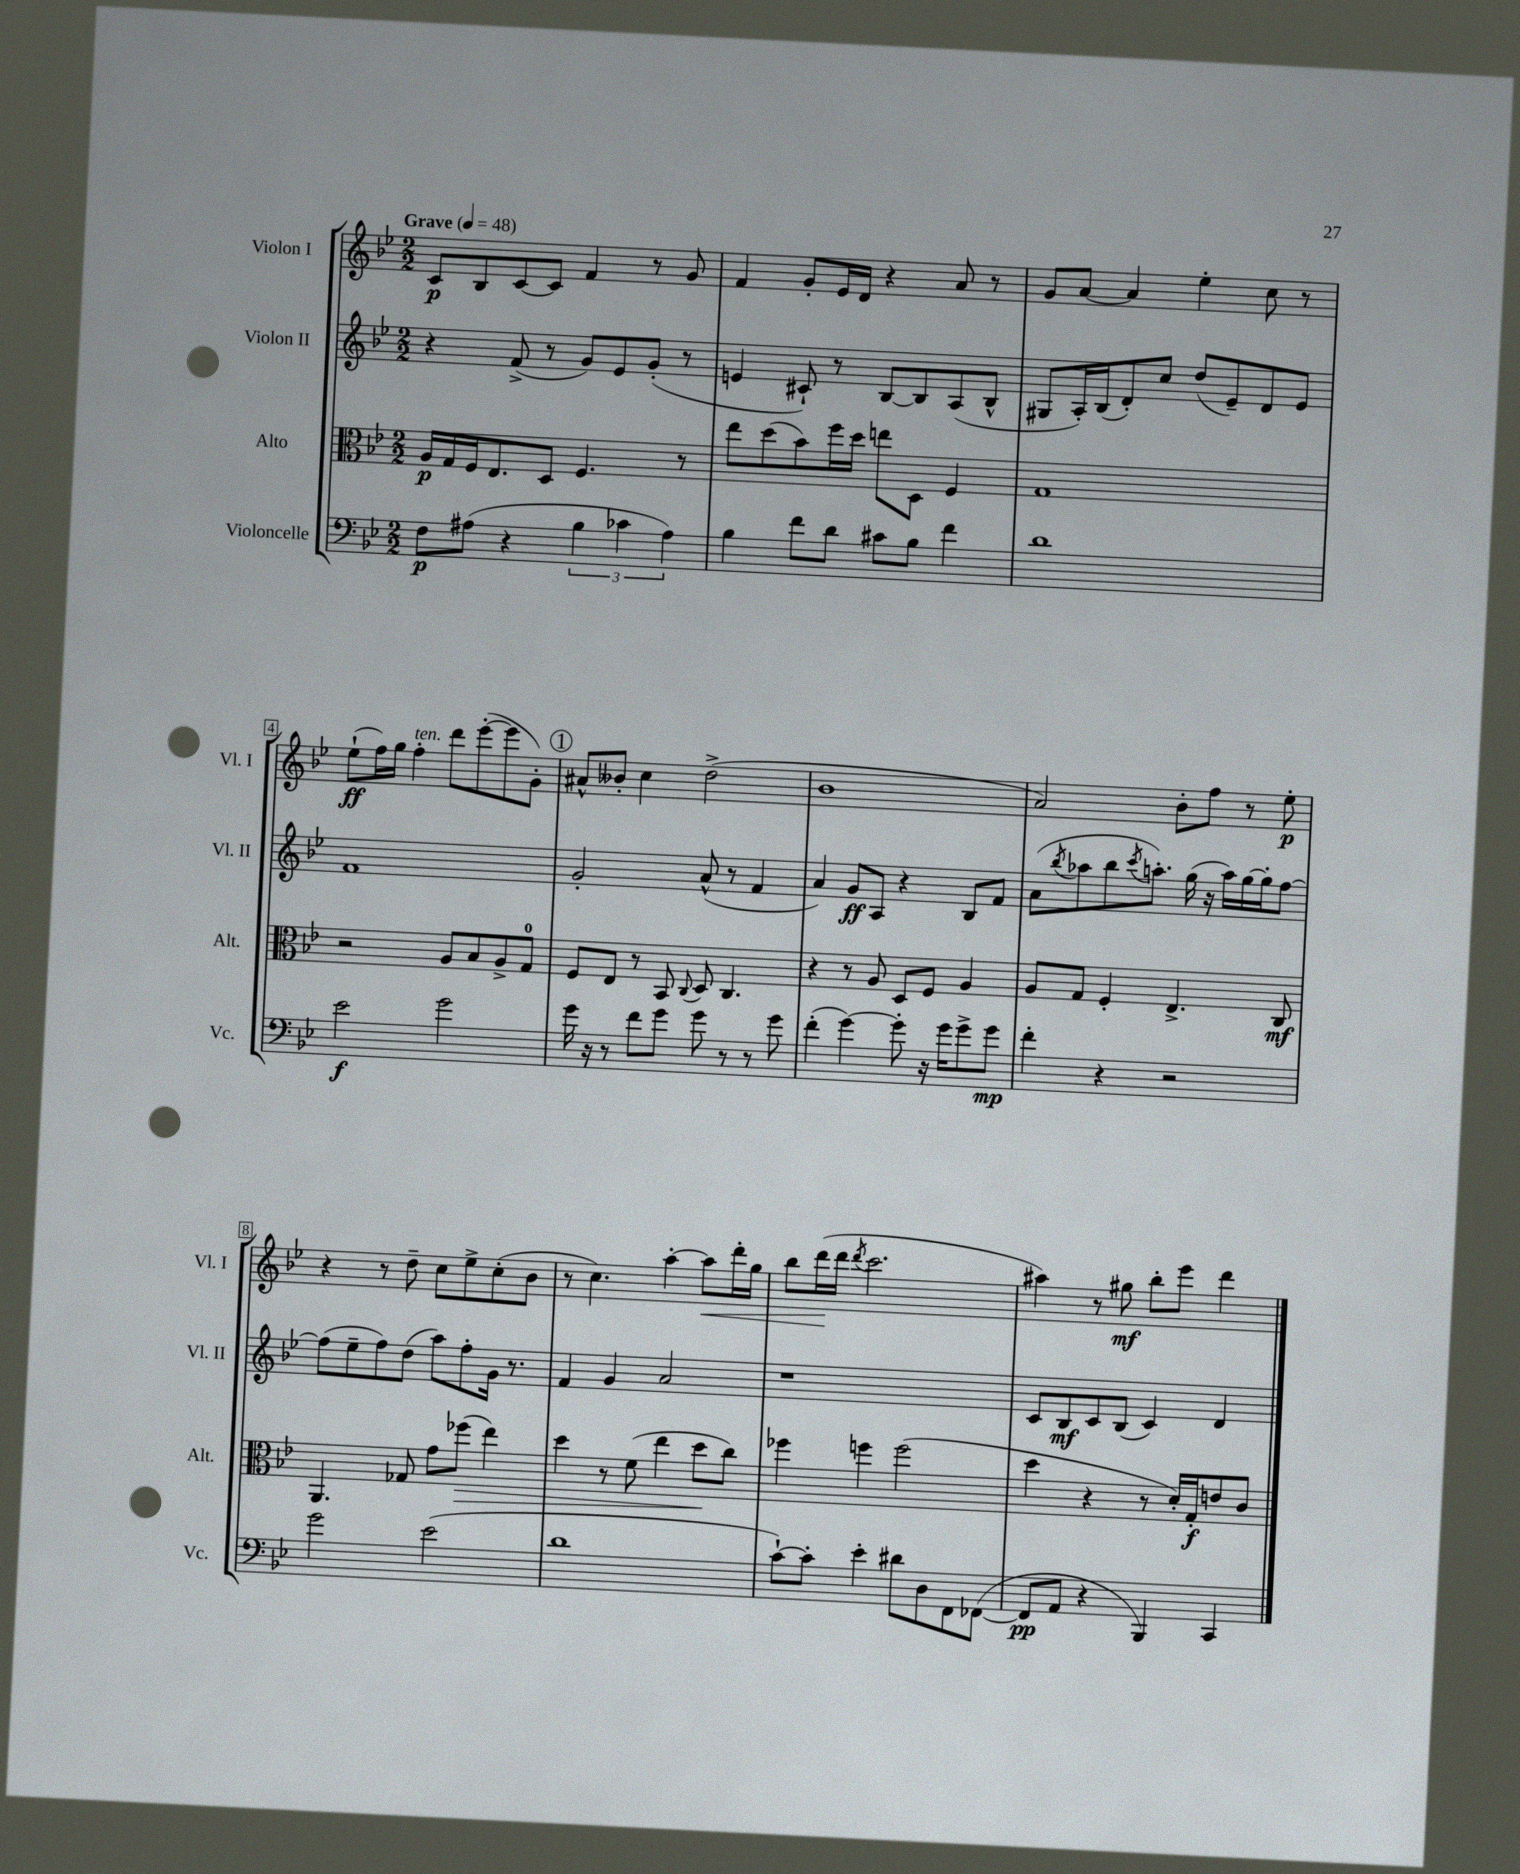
<<
\new StaffGroup <<
\new Staff = "s0" \with { instrumentName = "Violon I" shortInstrumentName = "Vl. I" } {
    \clef treble \key bes \major \numericTimeSignature \time 2/2 \tempo "Grave" 4 = 48
    c'8\p bes8 c'8~ c'8 f'4 r8 g'8 |
    f'4 g'8-. ees'16 d'16 r4 a'8 r8 |
    g'8 a'8~ a'4 ees''4-. c''8 r8 |
    ees''8-!\ff( f''16) g''16 f''4-.^\markup { \italic "ten." } d'''8 ees'''8~-.( ees'''8 g'8-.) |
    \mark \markup { \circle "1" } ais'8-^ beses'8-. c''4 d''2->( |
    bes'1 |
    a'2) bes'8-. f''8 r8 ees''8-.\p |
    r4 r8 d''8-- c''8 ees''8-> c''8-.( bes'8 |
    r8 c''4.) a''4~-. a''8\< d'''16-. g''16 |
    bes''8 d'''16\!( d'''16 \acciaccatura { d'''8 } c'''2. |
    ais''4) r8 gis''8\mf bes''8-. ees'''8 d'''4 \bar "|." |
}
\new Staff = "s1" \with { instrumentName = "Violon II" shortInstrumentName = "Vl. II" } {
    \clef treble \key bes \major \numericTimeSignature \time 2/2
    r4 f'8->( r8 g'8) ees'8 g'8-.( r8 |
    e'4 cis'8-!) r8 bes8~ bes8 a8( bes8-^ |
    gis8 a16-.) bes16( d'8-.) c''8 d''8( ees'8--) d'8 ees'8 |
    f'1 |
    \mark \markup { \circle "1" } g'2-. a'8-^( r8 f'4 |
    a'4) g'8\ff a8 r4 bes8 f'8 |
    a'8( \acciaccatura { bes''8 } aes''8 bes''8 \acciaccatura { c'''8 } a''8.-.) g''16( r16 a''16) g''16~ g''16-. f''8~ |
    f''8( ees''8-- f''8) d''8( a''8) f''8-. g'16 r8. |
    f'4 g'4 a'2 |
    r1 |
    c'8 bes8\mf c'8 bes8( c'4) d'4 \bar "|." |
}
\new Staff = "s2" \with { instrumentName = "Alto" shortInstrumentName = "Alt." } {
    \clef alto \key bes \major \numericTimeSignature \time 2/2
    a16\p g16 f16 ees8. d8 f4. r8 |
    ees''8 d''8( bes'8) f''16 d''16 e''8 d8 f4 |
    g1 |
    r2 a8 bes8 a8-> g8-0 |
    \mark \markup { \circle "1" } f8 ees8 r8 bes,8 \appoggiatura { c8 } d8 c4. |
    r4 r8 a8 d8 f8 a4 |
    a8 g8 f4-. ees4.-> c8\mf |
    a,4. ges8 g'8 fes''8\>( ees''4) |
    d''4 r8 f'8( ees''4 d''8\! c''8) |
    fes''4 f''4 f''2( |
    d''4 r4 r8 d'16-.) g16-.\f e'8 c'8 \bar "|." |
}
\new Staff = "s3" \with { instrumentName = "Violoncelle" shortInstrumentName = "Vc." } {
    \clef bass \key bes \major \numericTimeSignature \time 2/2
    f8\p ais8( r4 \tuplet 3/2 { bes4 ces'4 ais4) } |
    bes4 f'8 d'8 cis'8 bes8 f'4 |
    d'1 |
    ees'2\f g'2 |
    \mark \markup { \circle "1" } g'16 r16 r8 f'8 g'8 g'8 r8 r8 g'8 |
    f'4-.( g'4~) g'8-. r16 g'16 g'8-> g'8\mp |
    f'4-. r4 r2 |
    g'2 ees'2( |
    d'1 |
    c'8~-!) c'8-. ees'4-. dis'8 d8 f,8 fes,8~( |
    fes,8\pp a,8 r4 bes,,4) c,4 \bar "|." |
}
>>
>>
\layout { \context { \Score \override BarNumber.stencil = #(make-stencil-boxer 0.1 0.3 ly:text-interface::print) } }
